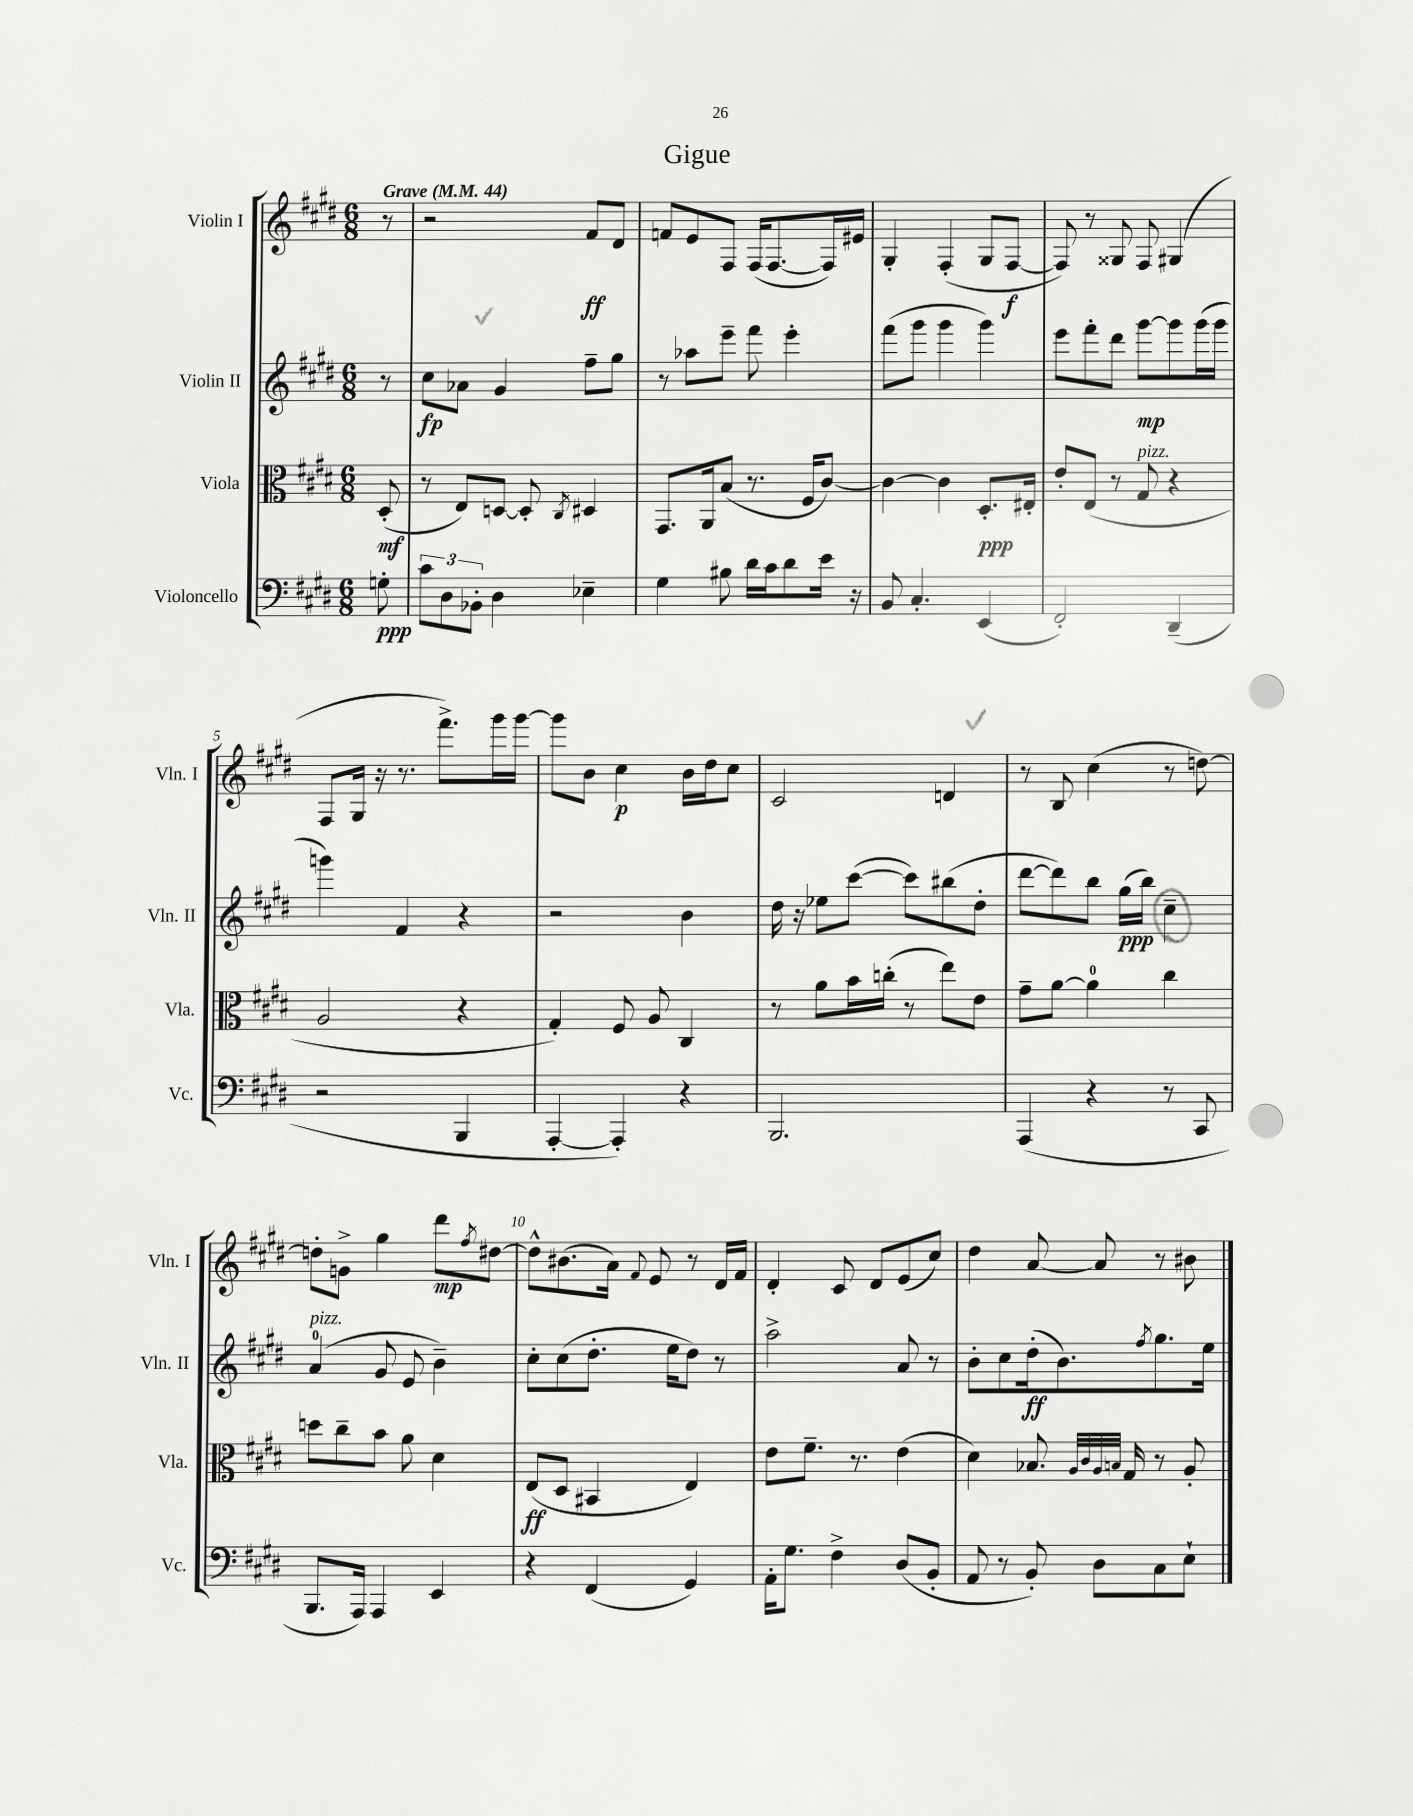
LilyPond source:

\header { title = "Gigue" }
<<
\new StaffGroup <<
\new Staff = "s0" \with { instrumentName = "Violin I" shortInstrumentName = "Vln. I" } {
    \clef treble \key e \major \numericTimeSignature \time 6/8 \partial 8 \tempo "Grave" 4 = 44
    r8 |
    r2 fis'8\ff dis'8 |
    f'8 e'8 fis8 fis16( fis8.~ fis16) eis'16 |
    gis4-. fis4-.( gis8 fis8~\f |
    fis8) r8 gisis8 fis8 gis4( |
    fis8 gis16 r16 r8. fis'''8.->) gis'''16 gis'''16~ |
    gis'''8 b'8 cis''4\p b'16 dis''16 cis''8 |
    cis'2 d'4 |
    r8 b8 cis''4( r8 d''8~) |
    d''8-. g'8-> gis''4 dis'''8\mp \acciaccatura { fis''8 } dis''8~ |
    dis''8-^ bis'8.( a'16) \appoggiatura { fis'8 } e'8 r8 dis'16 fis'16 |
    dis'4-. cis'8 dis'8 e'8( cis''8) |
    dis''4 a'8~ a'8 r8 bis'8 \bar "|." |
}
\new Staff = "s1" \with { instrumentName = "Violin II" shortInstrumentName = "Vln. II" } {
    \clef treble \key e \major \numericTimeSignature \time 6/8 \partial 8
    r8 |
    cis''8\fp aes'8 gis'4 fis''8-- gis''8 |
    r8 aes''8 e'''8-- fis'''8 e'''4-. |
    fis'''8( gis'''8 gis'''4 gis'''4) |
    e'''8 fis'''8-. dis'''8 gis'''8~\mp gis'''8 gis'''16( gis'''16 |
    g'''4) fis'4 r4 |
    r2 b'4 |
    dis''16 r16 ees''8 cis'''8~( cis'''8) bis''8( dis''8-. |
    dis'''8~ dis'''8) b''8 gis''16\ppp( b''16) cis''4-- |
    a'4-0^\markup { \italic "pizz." }( gis'8 e'8 b'4--) |
    cis''8-. cis''8( dis''8.-. e''16 dis''8) r8 |
    a''2-> a'8 r8 |
    b'8-. cis''8 dis''16-.\ff( b'8.) \acciaccatura { fis''8 } gis''8. e''16 \bar "|." |
}
\new Staff = "s2" \with { instrumentName = "Viola" shortInstrumentName = "Vla." } {
    \clef alto \key e \major \numericTimeSignature \time 6/8 \partial 8
    dis8-.\mf( |
    r8 e8) d8~ d8-. \acciaccatura { cis8 } dis4 |
    gis,8. a,16 b8( r8. fis16 cis'8~) |
    cis'4~ cis'4 dis8.-.\ppp eis16-. |
    e'8-. e8( r8 gis8^\markup { \italic "pizz." } r4 |
    a2 r4 |
    gis4-.) fis8 a8 cis4 |
    r8 a'8 b'16 c''16-.( r8 e''8) e'8 |
    gis'8-- a'8~ a'4-0 cis''4 |
    d''8 cis''8-- b'8 a'8 dis'4 |
    e8\ff( dis8 bis,4 e4) |
    e'8 fis'8.-- r8. e'4( |
    dis'4) bes8. \grace { a32 cis'32 a32 b32 } gis16 r8 a8-. \bar "|." |
}
\new Staff = "s3" \with { instrumentName = "Violoncello" shortInstrumentName = "Vc." } {
    \clef bass \key e \major \numericTimeSignature \time 6/8 \partial 8
    g8-.\ppp |
    \tuplet 3/2 { cis'8 dis8 bes,8-. } dis4 ees4-- |
    gis4 bis8 dis'16 cis'16 dis'8 e'16 r16 |
    b,8 cis4.-. e,4( |
    fis,2-.) dis,4--( |
    r2 b,,4 |
    a,,4~-. a,,4-.) r4 |
    b,,2. |
    a,,4( r4 r8 cis,8 |
    b,,8. a,,16) a,,4 e,4 |
    r4 fis,4( gis,4) |
    a,16-. gis8. fis4-> dis8( b,8-. |
    a,8 r8 b,8-.) dis8 cis8 e8-! \bar "|." |
}
>>
>>
\layout { \context { \Score \override BarNumber.break-visibility = ##(#f #t #t) barNumberVisibility = #(every-nth-bar-number-visible 5) } }
